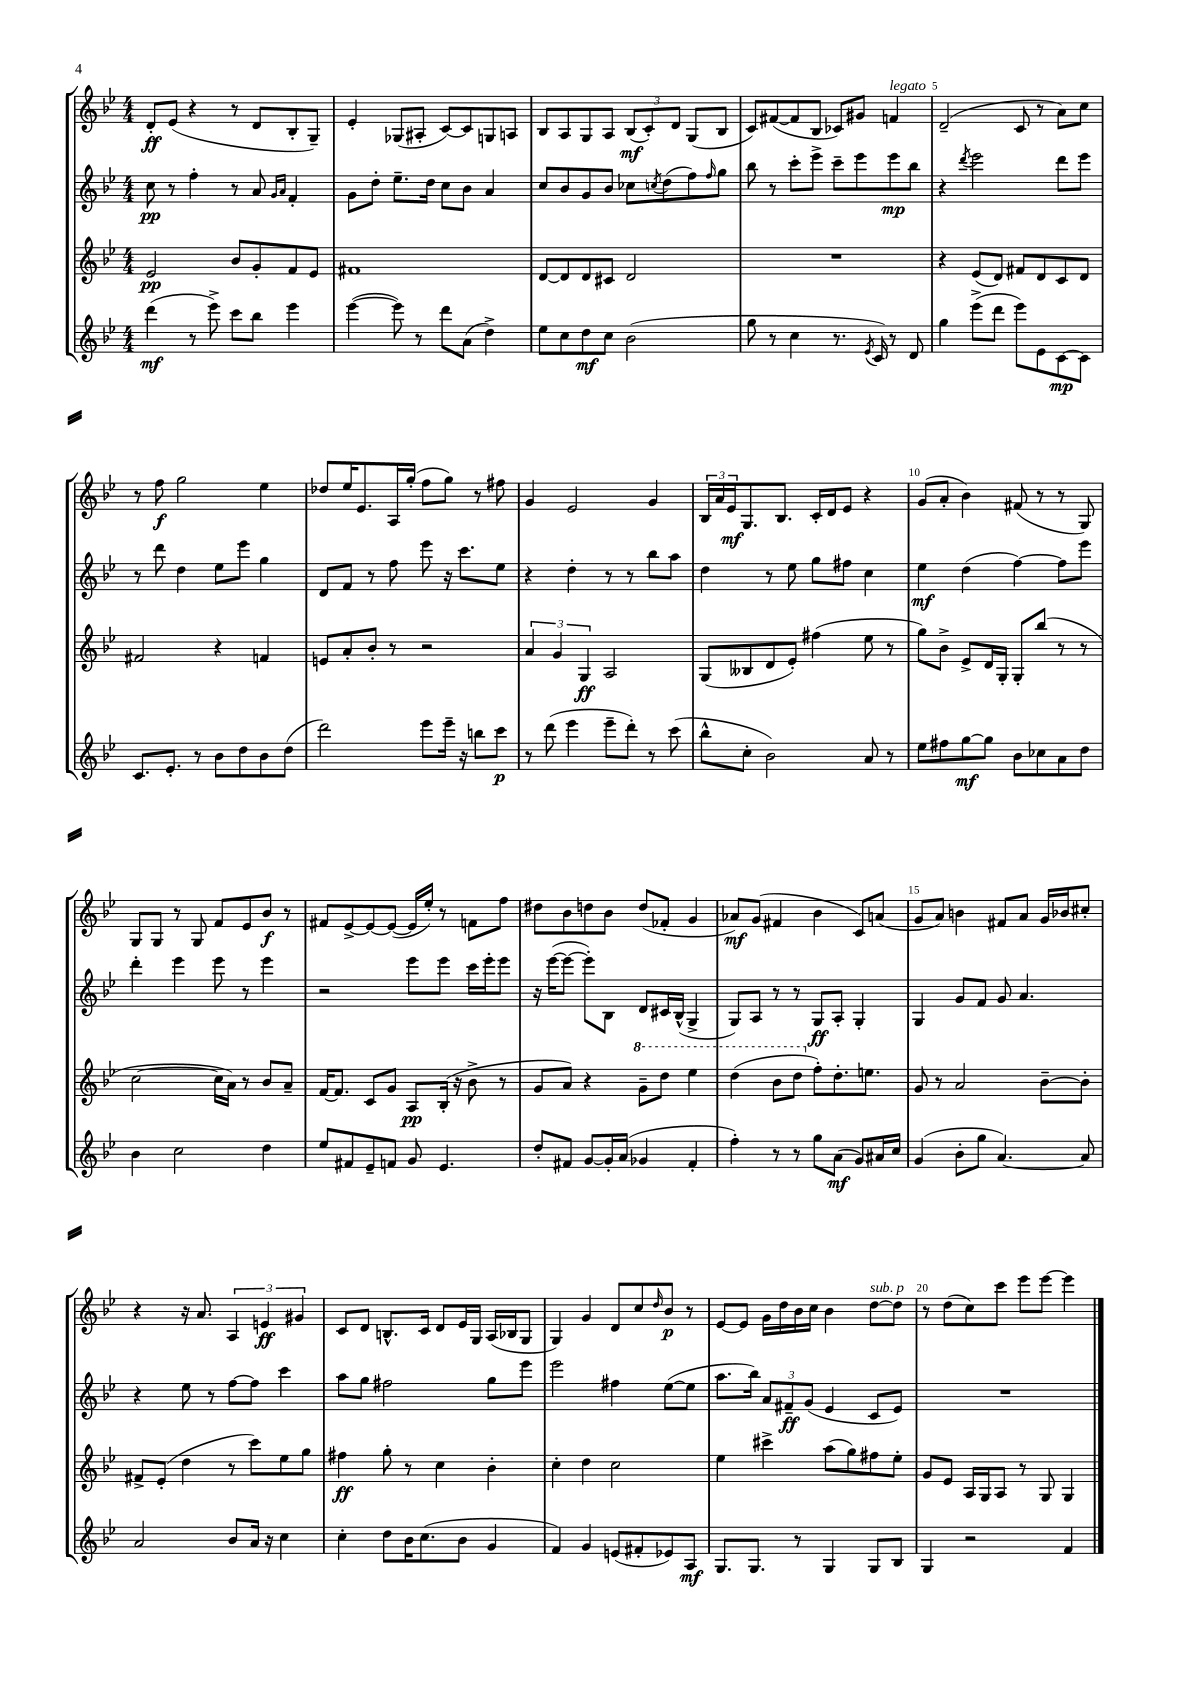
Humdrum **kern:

**kern	**kern	**kern	**kern
*staff4	*staff3	*staff2	*staff1
*clefG2	*clefG2	*clefG2	*clefG2
*k[b-e-]	*k[b-e-]	*k[b-e-]	*k[b-e-]
*M4/4	*M4/4	*M4/4	*M4/4
(4ddd	2e-	8cc	8d'
.	.	8r	(8e-
8r	.	4ff'	4r
8eee-^)	.	.	.
8ccc	8b-	8r	8r
8bb-	8g'	8a	8d
.	.	16qqg	.
.	.	16qqa	.
4eee-	8f	4f'	8B-'
.	8e-	.	8G~)
=	=	=	=
([4eee-	1f#	8g	4e-'
.	.	8dd'	.
8eee-])	.	8.ee-~	(8G-
8r	.	.	8A#'
.	.	16dd	.
8ddd	.	8cc	[8c)
(8a	.	8b-	8c]
4dd^)	.	4a	8G
.	.	.	8A
=	=	=	=
8ee-	[8d	8cc	8B-
8cc	8d]	8b-	8A
8dd	8d	8g	8G
8cc	8c#	8b-	8A
(2b-	2d	8cc-	(12B-
.	.	.	12c')
.	.	8qcc	.
.	.	(8dd	.
.	.	.	12d
.	.	8ff)	(8G
.	.	16qqff	.
.	.	8gg	8B-
=	=	=	=
8gg	1r	8bb-	8c)
8r	.	8r	([8f#
4cc	.	8ccc'	8f#]
.	.	8eee-^	8B-
8.r	.	8ccc~	8c-)
.	.	8eee-	8g#
8qe-	.	.	.
16c)	.	.	.
8r	.	8eee-	4f
8d	.	8bb-	.
=	=	=	=
4gg	4r	4r	(2d~
.	.	8qddd	.
(8eee-^	(8e-	2eee-	.
8ddd	8d)	.	.
8eee-)	8f#	.	8c
8e-	8d	.	8r
[8c	8c	8ddd	8a)
8c]	8d	8eee-	8cc
=	=	=	=
8.c	2f#	8r	8r
.	.	8ddd	8ff
8.e-'	.	.	.
.	.	4dd	2gg
8r	.	.	.
8b-	4r	8ee-	.
8dd	.	8eee-	.
8b-	4f	4gg	4ee-
(8dd	.	.	.
=	=	=	=
2ddd)	8e	8d	8dd-
.	8a'	8f	16ee-
.	.	.	8.e-
.	8b-'	8r	.
.	8r	8ff	16A
.	.	.	(16gg'
8eee-	2r	8eee-	8ff
16eee-~	.	16r	8gg)
16r	.	8.ccc	.
8bb	.	.	8r
8ccc	.	8ee-	8ff#
=	=	=	=
8r	6a	4r	4g
(8ddd	.	.	.
.	6g	.	.
4eee-	.	4dd'	2e-
.	6G	.	.
8eee-~	2A	8r	.
8ddd')	.	8r	.
8r	.	8bb-	4g
(8ccc	.	8aa	.
=	=	=	=
8bb-^^	(8G	4dd	24B-
.	.	.	24a
.	.	.	24e-
8cc'	8B--	.	8.G
2b-)	8d	8r	.
.	.	.	8.B-
.	8e-')	8ee-	.
.	(4ff#	8gg	16c'
.	.	.	16d
.	.	8ff#	8e-
8a	8ee-	4cc	4r
8r	8r	.	.
=	=	=	=
8ee-	8gg)	4ee-	(8g
8ff#	8b-^	.	8a'
[8gg	8e-^	(4dd	4b-)
8gg]	16d	.	.
.	16G'	.	.
8b-	8G'	[4ff)	(8f#
8cc-	(8bb-	.	8r
8a	8r	8ff]	8r
8dd	8r	8eee-	8G)
=	=	=	=
4b-	[2cc	4ddd'	8G
.	.	.	8G
2cc	.	4eee-	8r
.	.	.	8G
.	16cc]	8eee-	8f
.	16a)	.	.
.	8r	8r	8e-
4dd	8b-	4eee-	8b-
.	8a~	.	8r
=	=	=	=
8ee-	[16f	2r	8f#
.	8.f]	.	.
8f#	.	.	[8e-^
8e-~	8c	.	8e-_
8f	8g	.	(8e-_
8g	8A	8eee-	16e-]
.	.	.	16ee-')
4.e-	(16B-'	8eee-	8r
.	16r	.	.
.	8b-^	16ccc	8f
.	.	16eee-'	.
.	8r	8eee-	8ff
=	=	=	=
8dd'	8g	16r	8dd#
.	.	([16eee-	.
8f#	8a)	8eee-_	8b-
[8g	4r	8eee-'])	8dd
16g']	.	8B-	8b-
(16a	.	.	.
4g-	8gg~	8d	(8dd
.	8ddd	16c#	8f-'
.	.	(16B-^^	.
4f#'	4eee-	4G^	4g
=	=	=	=
4ff')	(4ddd	8G)	8a-)
.	.	8A	(8g
8r	8bb-	8r	4f#
8r	8ddd	8r	.
8gg	8ff')	8G	4b-
(8a	8.dd'	8A'	.
8g)	.	4G'	8c)
.	8.ee	.	.
16a#	.	.	(8a
16cc	.	.	.
=	=	=	=
(4g	8g	4G	8g
.	8r	.	8a)
8b-'	2a	8g	4b
8gg	.	8f	.
[4.a)	.	8g	8f#
.	.	4.a	8a
.	[8b-~	.	16g
.	.	.	16b-
8a]	8b-']	.	8cc#'
=	=	=	=
2a	8f#^	4r	4r
.	(8e-'	.	.
.	4dd	8ee-	16r
.	.	.	8.a
.	.	8r	.
8b-	8r	[8ff	6A
16a	8ccc)	8ff]	.
.	.	.	6e
16r	.	.	.
4cc	8ee-	4ccc	.
.	.	.	6g#
.	8gg	.	.
=	=	=	=
4cc'	4ff#	8aa	8c
.	.	8gg	8d
8dd	8gg'	2ff#	8.B^^
16b-	8r	.	.
(8.cc	.	.	16c
.	4cc	.	8d
8b-	.	.	16e-
.	.	.	16G
4g	4b-'	8gg	(16A
.	.	.	16B-
.	.	8eee-	8G
=	=	=	=
4f)	4cc'	2eee-	4G)
4g	4dd	.	4g
(8e	2cc	4ff#	8d
8f#'	.	.	8cc
.	.	.	16qqdd
8e-)	.	([8ee-	8b-
8A	.	8ee-]	8r
=	=	=	=
8.G	4ee-	8.aa	[8e-
.	.	.	8e-]
8.G	.	16bb-)	.
.	4ccc#^	12a	16g
.	.	.	16dd
.	.	12f#~	.
8r	.	.	16b-
.	.	(12g	.
.	.	.	16cc
4G	(8aa	4e-	4b-
.	8gg)	.	.
8G	8ff#	8c	[8dd
8B-	8ee-'	8e-)	8dd]
=	=	=	=
4G	8g	1r	8r
.	8e-	.	(8dd
2r	16A	.	8cc)
.	16G	.	.
.	8A	.	8ccc
.	8r	.	8eee-
.	8G	.	[8eee-
4f	4G	.	4eee-]
==	==	==	==
*-	*-	*-	*-
